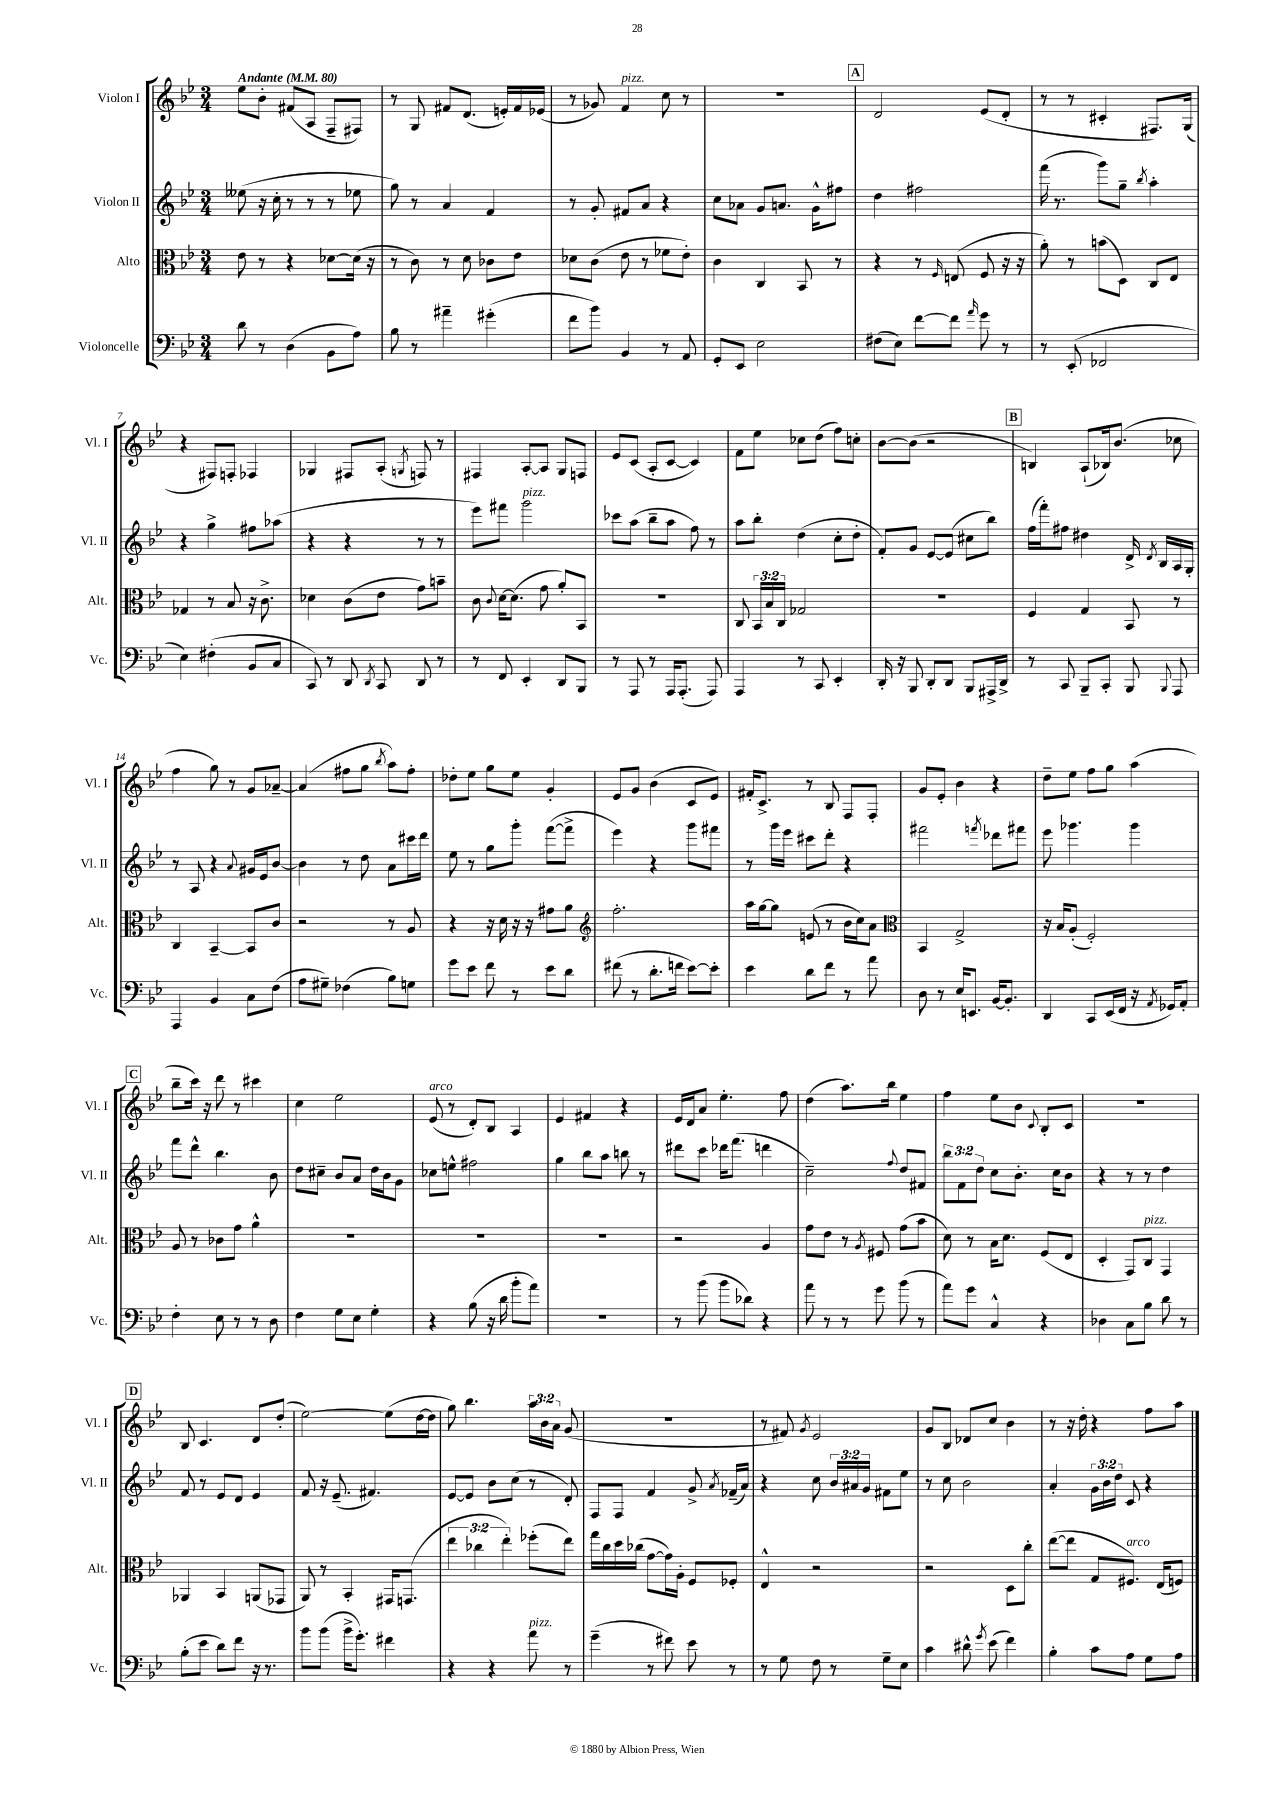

**kern	**kern	**kern	**kern
*staff4	*staff3	*staff2	*staff1
*clefF4	*clefC3	*clefG2	*clefG2
*k[b-e-]	*k[b-e-]	*k[b-e-]	*k[b-e-]
*M3/4	*M3/4	*M3/4	*M3/4
*MM80	*MM80	*MM80	*MM80
8d	8e-	(8ee--	8ee-
8r	8r	16r	8b-'
.	.	16cc'	.
(4D	4r	8r	(8f#
.	.	8r	8A
8BB-	[8d-	8r	8F~
8A)	(16d-]	8ee-	8F#)
.	16r	.	.
=	=	=	=
8B-	8r	8gg)	8r
8r	8c)	8r	8G
4a#~	8r	4a	8f#
.	8d	.	(8.d
(4g#'	8c-	4f	.
.	.	.	16e')
.	8e-	.	16f#
.	.	.	(16e-
=	=	=	=
8f	8d-	8r	8r
8b-)	(8c	8g'	8g-)
4BB-	8e-	8f#	4f
.	8r	8a	.
8r	8f-	4r	8cc
8AA	8e-')	.	8r
=	=	=	=
8GG'	4c	8cc	2.r
8EE-	.	8a-	.
2E-	4C	8g	.
.	.	8.a	.
.	8BB-	.	.
.	.	16g^^	.
.	8r	8ff#	.
=	=	=	=
(8F#	4r	4dd	2d
8E-)	.	.	.
[8f	8r	2ff#	.
.	16qqF	.	.
8f]	(8E	.	.
16qqa	.	.	.
8g	8F	.	(8e-
8r	16r	.	8d'
.	16r	.	.
=	=	=	=
8r	8a')	(16fff	8r
.	.	8.r	.
(8EE-'	8r	.	8r
2FF-	(8b	8ggg)	4c#'
.	8D)	8gg~	.
.	.	8qbb-	.
.	8C	4aa'	8.F#)
.	8E-	.	.
.	.	.	(16G
=	=	=	=
4E-)	4G-	4r	4r
(4F#'	8r	4gg^	8F#)
.	8B-	.	8F'
8BB-	16r	8ff#	4F-
.	8.c^	.	.
8C	.	(8aa-	.
=	=	=	=
8CC)	4d-	4r	4G-
8r	.	.	.
8DD	(8c	4r	8F#
8qDD	.	.	.
8CC	8e-	.	(8A'
.	.	.	8qG
8DD	8g)	8r	8F)
8r	8b~	8r	8r
=	=	=	=
8r	8c	8eee-)	4F#
.	8qqc	.	.
8FF	[16d	8fff#	.
.	(8.d]	.	.
4EE-'	.	2ggg	[8A'
.	8g	.	8A]
8DD	8a')	.	8G
8BBB-	8BB-	.	8F
=	=	=	=
8r	2.r	8ccc-	8e-
8AAA	.	(8aa	(8c
8r	.	8bb-~	8A'
16AAA	.	8aa	[8c
(8.AAA'	.	.	.
.	.	8ff)	4c])
8AAA)	.	8r	.
=	=	=	=
4AAA	8C	8aa	8f
.	24BB-	8bb-'	8ee-
.	24B-	.	.
.	24C	.	.
8r	2G-	(4dd	8cc-
8CC	.	.	(8dd
4EE-'	.	8cc'	8ff)
.	.	8dd'	8cc'
=	=	=	=
16DD'	2.r	8f')	[8b-
16r	.	.	.
8BBB-	.	8g	(8b-]
8DD'	.	[8e-	2r
8DD	.	(8e-]	.
8BBB-	.	8cc#	.
16AAA#^	.	8bb-)	.
16DD^	.	.	.
=	=	=	=
8r	4F	(16ff	4B)
.	.	16fff')	.
8CC	.	8ff#	.
8BBB-~	4G	4dd#	(8A`
8CC'	.	.	16B-)
.	.	.	(8.b-
8BBB-	8BB-	16d^	.
.	.	8qd	.
.	.	16B-	.
8qqBBB-	.	.	.
8AAA	8r	16A	8cc-
.	.	16G'	.
=	=	=	=
4AAA	4C	8r	4ff
.	.	8A	.
4BB-	[4BB-~	4r	8gg)
.	.	.	8r
.	.	8qqa	.
8C	8BB-]	16g#	8g
.	.	16e-	.
(8F	8c	[8b-	[8a-~
=	=	=	=
8A	2r	4b-]	(4a-]
8G#~)	.	.	.
(4F-	.	8r	8ff#
.	.	8dd	8gg
.	.	.	8qbb-
8B-)	8r	8a	8aa)
8G	8A	16ccc#	8ff#'
.	.	16ddd	.
=	=	=	=
8g	4r	8ee-	8dd-'
8e-	.	8r	8ee-
8f	16r	8gg	8gg
.	16d	.	.
8r	16r	8ggg'	8ee-
.	16r	.	.
8e-	8g#	([8fff	4g'
8d	8a	8fff^]	.
=	=	=	=
*	*clefG2	*	*
(8f#	2.ff'	4eee-)	8e-
8r	.	.	8g
8.d'	.	4r	(4b-
16f	.	.	.
[8e-)	.	8ggg	8c
8e-']	.	8fff#	8e-)
=	=	=	=
4e-	16aa	8r	16f#'
.	[16gg	.	8.c^
.	8gg]	16ggg	.
.	.	16eee-	.
8d	(8e	8ccc#	8r
8f	8r	8ddd'	8B-
8r	16b-	4r	8F
.	16cc)	.	.
8a	8a	.	8F'
=	=	=	=
*	*clefC3	*	*
8D	4BB-	2fff#	8g
8r	.	.	8e-'
16E-	2G^	.	4b-
8.EE	.	.	.
.	.	8qfff	.
[16BB-	.	8ddd-	4r
8.BB-']	.	.	.
.	.	8fff#	.
=	=	=	=
4DD	16r	8eee-	8dd~
.	16B-	.	.
.	(8A'	4.ggg-	8ee-
8CC	2F')	.	8ff
(16EE-	.	.	8gg
16FF	.	.	.
16r	.	4ggg-	(4aa
8qAA	.	.	.
16GG-)	.	.	.
8AA'	.	.	.
=	=	=	=
4F'	8A	8fff	8bb-~
.	8r	8ddd^^	16ccc)
.	.	.	16r
8E-	8c-	4.bb-	8ddd
8r	8g	.	8r
8r	4a^^	.	4ccc#
8D	.	8b-	.
=	=	=	=
4F	2.r	8dd	4cc
.	.	8cc#~	.
8G	.	8b-	2ee-
8E-	.	8a	.
4G'	.	16dd	.
.	.	16b-	.
.	.	8g	.
=	=	=	=
4r	2.r	8cc-	(8e-
.	.	8ee^^	8r
(8B-	.	2ff#	8d')
16r	.	.	8B-
16d	.	.	.
8b-'	.	.	4A
8a)	.	.	.
=	=	=	=
2.r	2.r	4gg	4e-
.	.	8bb-	4f#
.	.	8aa	.
.	.	8bb	4r
.	.	8r	.
=	=	=	=
8r	2r	8ddd#	16e-
.	.	.	16d
(8b-	.	8ccc	8a
8b-	.	16ddd-	4.ee-'
.	.	(8.fff	.
8d-)	.	.	.
4r	4A	4ddd	.
.	.	.	8ff
=	=	=	=
8a	8g	2cc~)	(4dd
8r	8e-	.	.
8r	8r	.	8.aa)
.	8qA	.	.
8g	8F#	.	.
.	.	.	16bb-
.	.	8qqff	.
(8b-	(8g	8dd	4ee-
8r	8b-	8f#	.
=	=	=	=
8a)	8d)	12bb-	4ff
.	.	12f	.
8g	8r	.	.
.	.	12dd	.
4C^^	16B-	8cc	8ee-
.	8.d	.	.
.	.	8.b-'	8b-
.	.	.	8qqc
4r	(8F	.	8B-'
.	.	16cc	.
.	8E-	8b-	8c
=	=	=	=
4D-	4D'	4r	2.r
8C	8GG)	8r	.
8B-	8C	8r	.
8d	4GG	4dd	.
8r	.	.	.
=	=	=	=
(8B-'	4AA-	8f	8B-
8e-	.	8r	4.c
8d)	4BB-	8e-	.
8f	.	8d	.
16r	(8AA	4e-	8d
8.r	.	.	.
.	8GG-	.	(8dd'
=	=	=	=
8b-	8AA)	8f	[2ee-)
(8b-	8r	16r	.
.	.	(8.e-~	.
16b-^	4BB-'	.	.
8.g')	.	.	.
.	.	4.f#)	.
4f#	16GG#	.	(8ee-]
.	(8.GG	.	.
.	.	.	[16dd
.	.	.	16dd]
=	=	=	=
4r	6ee-	[8e-	8gg)
.	.	8e-]	4.bb-
.	6cc-	.	.
4r	.	8b-	.
.	6ee-')	.	.
.	.	(8cc	.
8a	(8ff-'	8r	24aa
.	.	.	24b-
.	.	.	24a
8r	8ee-)	8d')	(8g
=	=	=	=
(4g~	16gg	8F	2.r
.	16cc	.	.
.	16dd	8F	.
.	(16cc-	.	.
8r	[8g	4f	.
8f#)	16g])	.	.
.	16A'	.	.
8e-	8F	8g^	.
.	.	8qa	.
8r	8F-'	(16f-~	.
.	.	16a)	.
=	=	=	=
8r	4E-^^	4r	8r
8G	.	.	8f#)
.	.	.	8qg
8F	2r	8cc	2e-
8r	.	24b-	.
.	.	24a#	.
.	.	24g	.
8G~	.	8f#	.
8E-	.	8ee-	.
=	=	=	=
4c	2r	8r	8g
.	.	8cc	8B-
8d#^^	.	2b-	8d-
8qg	.	.	.
(8e-	.	.	8cc
4f)	8D	.	4b-
.	8cc'	.	.
=	=	=	=
4B-'	([8ee-	4a'	8r
.	8ee-]	.	16r
.	.	.	16dd'
8c	8G	24g	4r
.	.	24b-	.
.	.	24dd	.
8A	8.F#)	8c	.
8G	.	4r	8ff
.	(16E-	.	.
8A	8F)	.	8aa
==	==	==	==
*-	*-	*-	*-
